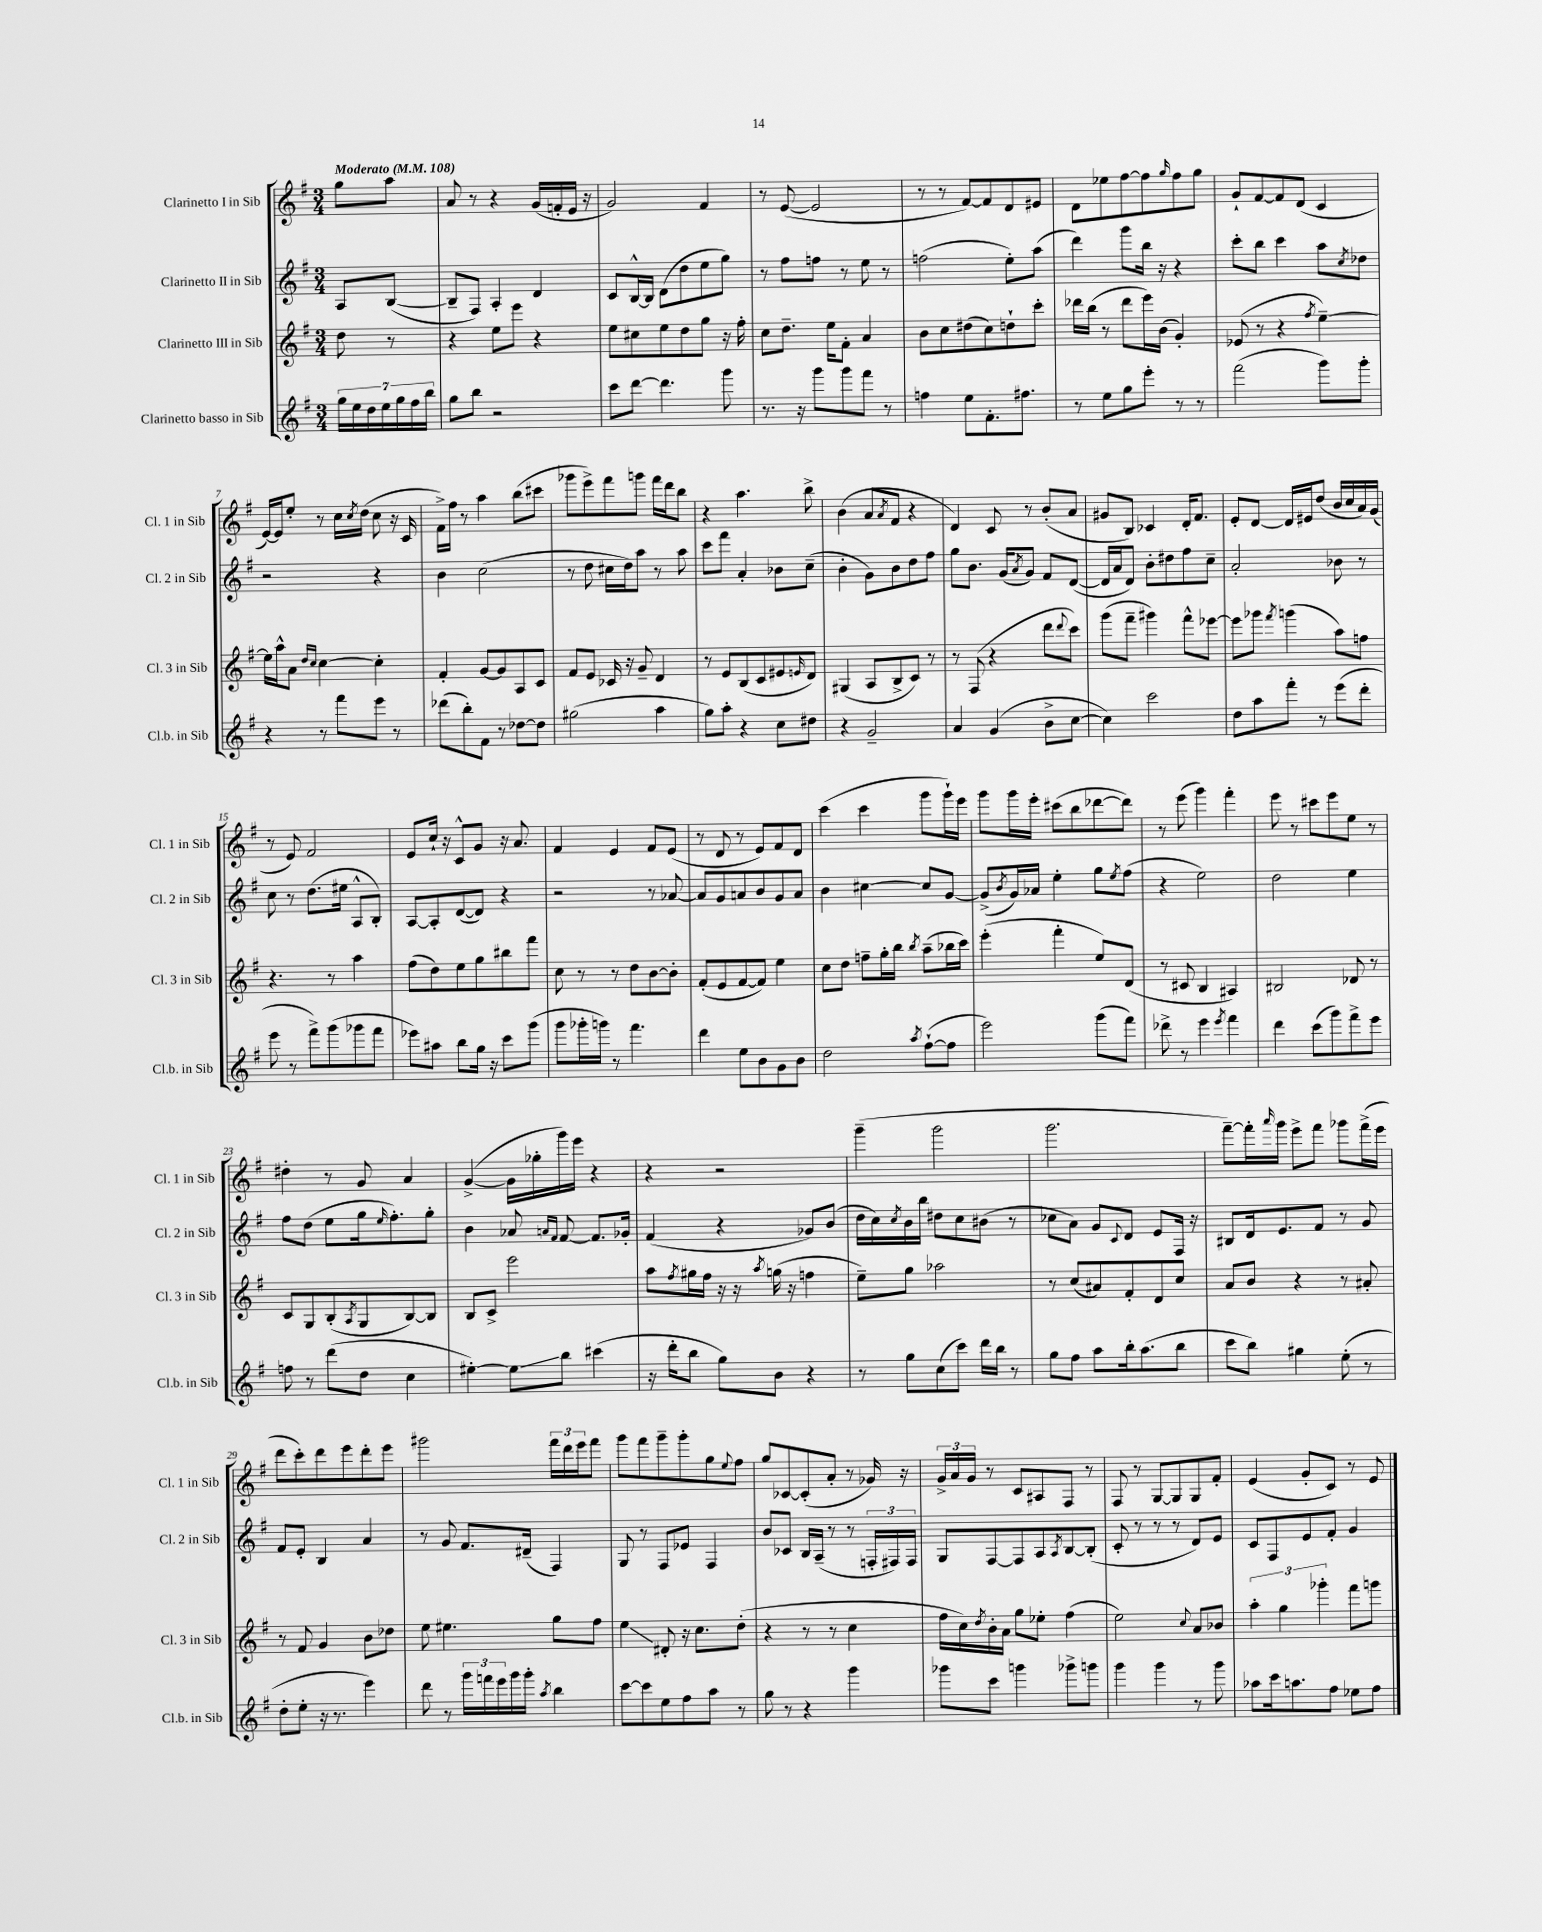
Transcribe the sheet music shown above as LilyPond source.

<<
\new StaffGroup <<
\new Staff = "s0" \with { instrumentName = "Clarinetto I in Sib" shortInstrumentName = "Cl. 1 in Sib" } {
    \clef treble \key g \major \numericTimeSignature \time 3/4 \partial 4 \tempo "Moderato" 4 = 108
    g''8 a''8 |
    a'8 r8 r4 g'16( f'16-. e'16 r16 |
    g'2) fis'4 |
    r8 e'8~( e'2 |
    r8 r8 fis'8~) fis'8 d'8 eis'8 |
    d'8 ees''8 fis''8~ fis''8 \grace { g''16 } fis''8 g''8 |
    g'8-! fis'8~ fis'8 d'8( c'4 |
    e'16~) e'16 e''8-. r8 c''16 \acciaccatura { c''8 } d''16( c''8 r16 c'16 |
    fis'16->) fis''16 r8 a''4 b''8( cis'''8 |
    ges'''8 e'''8->) fis'''8 g'''8 fis'''16 d'''16 b''8 |
    r4 a''4. b''8-> |
    b'4( a'8 \acciaccatura { a'8 } fis'8 r4 |
    d'4) c'8 r8 b'8-.( a'8 |
    gis'8 b8) ces'4 d'16-. fis'8. |
    e'8-. d'8~ d'16 eis'16 d''8( b'16 c''16 a'16) g'16( |
    r8 e'8) fis'2 |
    e'8 c''16-! r16 c'8-^ g'8 r16 a'8. |
    fis'4 e'4 fis'8 e'8( |
    r8 d'8 r8 e'8) fis'8 d'8 |
    c'''4( c'''4 g'''8 g'''16-!) e'''16 |
    g'''8 g'''16 e'''16-. cis'''8( b''8 des'''8~ des'''8) |
    r8 e'''8( g'''4) fis'''4-. |
    e'''8 r8 cis'''8 e'''8 e''8 r8 |
    dis''4-. r8 g'8 a'4 |
    g'4~->( g'16 ges''16-. g'''16) e'''16 r4 |
    r4 r2 |
    g'''4--( g'''2 |
    g'''2. |
    fis'''8~--) fis'''16-. \grace { a'''16 } g'''16 e'''8-> fis'''8 ges'''8 fis'''16->( e'''16 |
    d'''8 c'''8-.) d'''8 e'''8 d'''8-. e'''8 |
    gis'''2 \tuplet 3/2 { fis'''16 d'''16 e'''16 } fis'''8 |
    g'''8 fis'''8 g'''8-- g'''8-. g''8 \appoggiatura { e''8 } fis''8 |
    g''8 ces'8~ ces'8-.( a'8-. r8 ges'16) r16 |
    \tuplet 3/2 { g'16-> a'16 g'16 } r8 c'8 ais8 fis8 r8 |
    fis8 r8 g8~ g8 g8 fis'8-. |
    e'4( g'8-. c'8) r8 e'8 \bar "|." |
}
\new Staff = "s1" \with { instrumentName = "Clarinetto II in Sib" shortInstrumentName = "Cl. 2 in Sib" } {
    \clef treble \key g \major \numericTimeSignature \time 3/4 \partial 4
    a8 b8~( |
    b8-- fis8) a4-. d'4 |
    c'8 b16~-^ b16 d'8( d''8 e''8 g''8) |
    r8 fis''8 f''8 r8 e''8 r8 |
    f''2( e''8-.) a''8( |
    d'''4) g'''8 b''16 r16 r4 |
    c'''8-. b''8 c'''4 a''8 \acciaccatura { c''8 } des''8 |
    r2 r4 |
    b'4 c''2( |
    r8 d''8 cis''16 d''16) a''8 r8 a''8 |
    c'''8 fis'''8 a'4-. bes'8 c''8--( |
    b'4-. g'8) b'8 d''8 fis''8 |
    g''8 b'8. g'16( \acciaccatura { a'8 } g'8) fis'8 d'8~( |
    d'16 a'16 d'8) b'8-. dis''8 fis''8 c''8-- |
    a'2-. bes'8 r8 |
    c''8 r8 d''8.( eis''16 a8-^ b8-.) |
    a8~ a8-. d'8~( d'8) r4 |
    r2 r8 aes'8~ |
    aes'8 g'8 a'8 b'8 g'8 a'8 |
    b'4 cis''4~ cis''8 g'8~ |
    g'8->( \acciaccatura { b'8 } g'16) aes'16 e''4-. g''8 \acciaccatura { e''8 } fis''8( |
    r4 e''2) |
    d''2 e''4 |
    fis''8 d''8( e''8 g''16 \grace { e''16 } fis''8.-.) g''8-. |
    b'4 aes'8 \grace { a'16 fis'16 } fis'8~ fis'8. ges'16-. |
    fis'4( r4 ges'8) b'8( |
    d''16 c''16) \acciaccatura { c''8 } b'16 b''16 dis''8 c''8 bis'8( r8 |
    ces''8 a'8) g'8 \appoggiatura { c'8 } d'8 e'8 fis16 r16 |
    bis8 d'16 e'8. fis'8 r8 g'8 |
    fis'8 e'8-. b4 a'4 |
    r8 g'8 fis'8. dis'16--( fis4) |
    g8 r8 fis8 ees'8 fis4 |
    b'8 ces'8 b16 a16--( r8 r8 \tuplet 3/2 { f16-. fis16) fis16 } |
    g8 fis8~ fis8 a8 \acciaccatura { a8 } b8~ b8-.( |
    c'8-. r8 r8 r8 d'8) e'8 |
    c'8 fis8 e'8 fis'8-. g'4 \bar "|." |
}
\new Staff = "s2" \with { instrumentName = "Clarinetto III in Sib" shortInstrumentName = "Cl. 3 in Sib" } {
    \clef treble \key g \major \numericTimeSignature \time 3/4 \partial 4
    d''8 r8 |
    r4 e''8 e'''8 r4 |
    e''8 cis''8 e''8 d''8 g''8 r16 fis''16-. |
    c''8 d''8.-- e''16 fis'8-. a'4 |
    b'8 c''8 dis''8( c''8) d''8-! c'''8-. |
    des'''16 b''16( r8 des'''8 e'''16) b'16( g'4-.) |
    ees'8( r8 r4 \acciaccatura { fis''8 } e''4~--) |
    e''16 a''16-^ a'8 \grace { d''16 c''16 } c''4~ c''4-. |
    fis'4-. g'8~ g'8 a8 c'8 |
    fis'8 e'8 ces'16 r16 g'8-- d'4 |
    r8 e'8 b8( c'8 eis'8 \grace { e'16 } d'8) |
    gis4( a8 b8-> c'8) r8 |
    r8 fis8( r4 d'''8 \appoggiatura { d'''8 } c'''8) |
    g'''8( fis'''8-- gis'''4) fis'''8-^ ees'''8~ |
    ees'''8 ges'''8 \acciaccatura { fis'''8 } g'''4( a''8) f''8 |
    r4. r8 a''4 |
    fis''8( d''8) e''8 g''8 bis''8 fis'''8 |
    c''8 r8 r8 d''8 b'8~ b'8-. |
    fis'8-.( e'8 fis'8~ fis'8) e''4 |
    c''8 d''8 f''8-- g''16-. b''16 \acciaccatura { b''8 } a''8--( bes''16 c'''16) |
    e'''4-.( fis'''4-. e''8) d'8( |
    r8 cis'8 b4 ais4) |
    bis2 des'8 r8 |
    c'8 g8 b8-.( \acciaccatura { a8 } g8 b8~) b8 |
    b8 c'8-> e'''2 |
    a''8 \acciaccatura { fis''8 } gis''16 fis''16 r16 r16 \acciaccatura { a''8 } g''16( r16 f''4 |
    e''8--) g''8 aes''2 |
    r8 c''8( ais'8) fis'8-. d'8 c''8 |
    a'8 b'8 r4 r8 ais'8-. |
    r8 fis'8 g'4 b'8 des''8 |
    e''8 eis''4. g''8 fis''8 |
    e''4\glissando dis'8-. r16 c''8. d''8-.( |
    r4 r8 r8 c''4 |
    fis''16 c''16) \acciaccatura { d''8 } b'16-. a'16 g''8 ees''8-. fis''4( |
    e''2) \appoggiatura { c''8 } a'8 bes'8 |
    \tuplet 3/2 { a''4-. g''4 ges'''4-. } fis'''8 g'''8 \bar "|." |
}
\new Staff = "s3" \with { instrumentName = "Clarinetto basso in Sib" shortInstrumentName = "Cl.b. in Sib" } {
    \clef treble \key g \major \numericTimeSignature \time 3/4 \partial 4
    \tuplet 7/4 { g''16 e''16 d''16 e''16 g''16 fis''16 b''16 } |
    g''8 b''8 r2 |
    c'''8 d'''8~ d'''4. g'''8 |
    r8. r16 g'''8 g'''8 fis'''8 r8 |
    f''4 e''8 fis'8.-. fis''8. |
    r8 e''8 g''8 e'''8-. r8 r8 |
    fis'''2( g'''8) g'''8-. |
    r4 r8 fis'''8 e'''8 r8 |
    des'''8( b''8-.) fis'8 r8 des''8~ des''8 |
    gis''2( a''4 |
    g''8) a''8-. r4 c''8 dis''8 |
    r4 g'2-- |
    a'4 g'4( b'8-> c''8~ |
    c''4) c'''2 |
    d''8 a''8 fis'''8-. r8 e'''8( d'''8-. |
    e'''8 r8 fis'''8->) g'''8( ges'''8 fis'''8 |
    ees'''8) ais''8 b''8 g''16 r16 c'''8 g'''8( |
    g'''8 ges'''16-. g'''16) r8 fis'''4. |
    d'''4 e''8 b'8 g'8 b'8 |
    d''2 \acciaccatura { a''8 } fis''8~-!( fis''8 |
    e'''2) g'''8( fis'''8) |
    des'''8-> r8 e'''4 \acciaccatura { e'''8 } fis'''4 |
    d'''4 c'''8( g'''8) fis'''8-> e'''8 |
    f''8 r8 d'''8( d''8 c''4 |
    eis''4~-.) eis''8\glissando b''8 cis'''4( |
    r16 d'''16-. b''8 g''8) b'8 r4 |
    r8 g''8 c''8( c'''8) d'''16 b''16 r8 |
    g''8 fis''8 a''8 b''16-. a''8.( b''8 |
    c'''8 b''8) gis''4 e''8-.( r8 |
    d''8-. e''8-. r16 r8. e'''4) |
    d'''8 r8 \tuplet 3/2 { g'''16 f'''16 e'''16 } g'''16 g'''16-. \acciaccatura { a''8 } b''4 |
    c'''8~ c'''8 e''8 fis''8 a''8 r8 |
    g''8 r8 r4 g'''4 |
    ges'''8 c'''8 g'''4 ges'''8-> g'''8 |
    g'''4 g'''4 r8 g'''8 |
    aes''8 c'''16 a''8. fis''8 ees''8 fis''8 \bar "|." |
}
>>
>>
